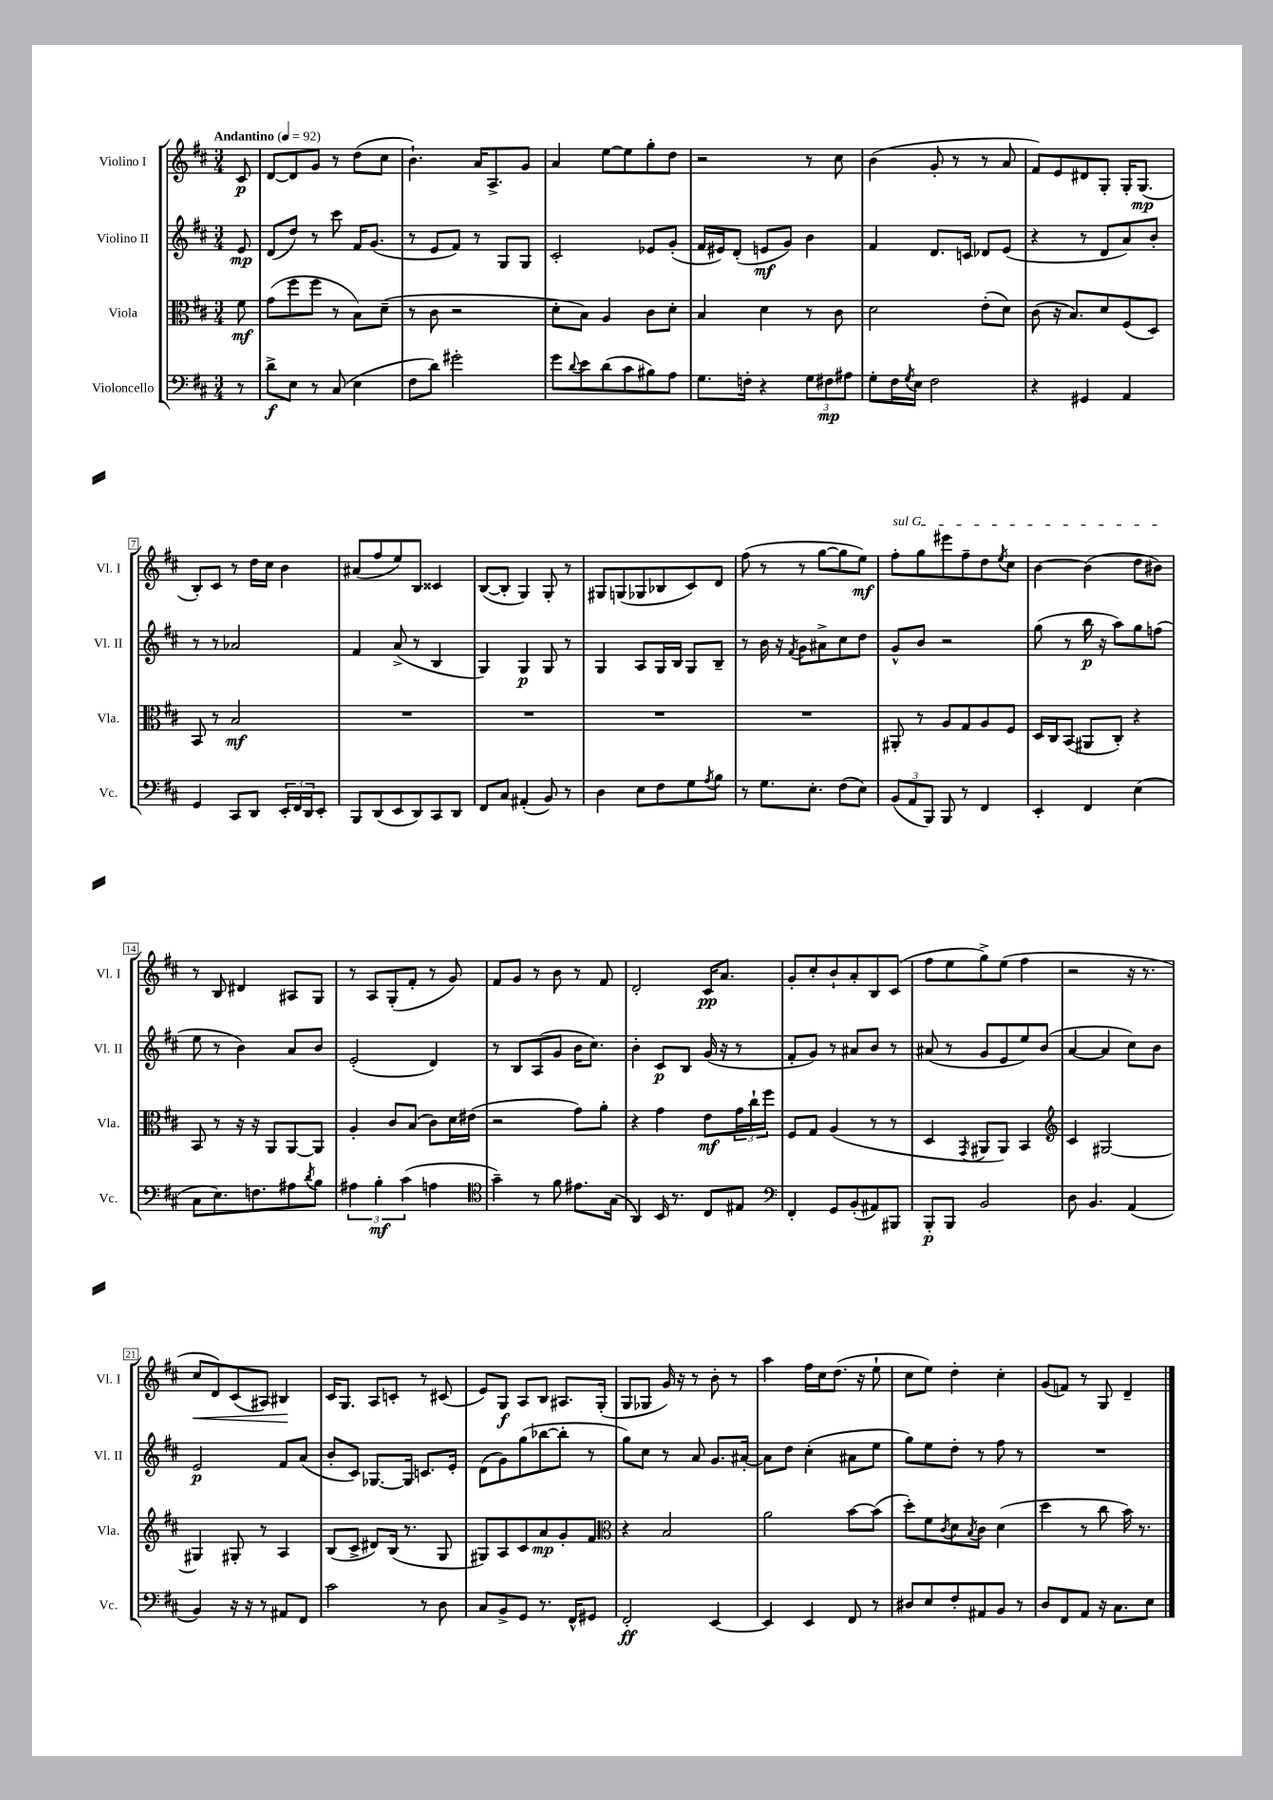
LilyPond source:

<<
\new StaffGroup <<
\new Staff = "s0" \with { instrumentName = "Violino I" shortInstrumentName = "Vl. I" } {
    \clef treble \key d \major \numericTimeSignature \time 3/4 \partial 8 \tempo "Andantino" 4 = 92
    cis'8\p |
    d'8~ d'8 g'8 r8 d''8( cis''8 |
    b'4.-!) a'16 a8.-> g'8 |
    a'4 e''8~ e''8 g''8-. d''8 |
    r2 r8 cis''8 |
    b'4( g'8-. r8 r8 a'8 |
    fis'8) e'8 dis'8 g8-. g16-. g8.\mp( |
    b8-.) cis'8 r8 d''16 cis''16 b'4 |
    ais'8( fis''8 e''8) b8 cisis'4 |
    b8~( b8-. g4) g8-. r8 |
    gis8 g8( ges8 bes8 cis'8) d'8 |
    fis''8( r8 r8 g''8~ g''8 e''8\mf) |
    \once \override TextSpanner.bound-details.left.text = \markup { \italic "sul G" } fis''8-.\startTextSpan g''8 eis'''8 fis''8-- d''8 \acciaccatura { e''8 } cis''8 |
    b'4~ b'4( d''8 bis'8\stopTextSpan) |
    r8 b8 dis'4 ais8 g8 |
    r8 a8 g8-.( fis'8-. r8 g'8) |
    fis'8 g'8 r8 b'8 r8 fis'8 |
    d'2-. cis'16\pp a'8. |
    g'8-. cis''8-. b'8-! a'8-. b8 cis'8( |
    fis''8 e''8 g''8->) e''8( fis''4 |
    r2 r16 r8. |
    cis''8\< d'8) cis'8( ais8) bis4\! |
    cis'16 g8. a8 c'8-. r8 cis'8( |
    e'8) g8\f a8 b8 ais8. g16-.( |
    g8 ges8 g'16) r16 r8 b'8-. r8 |
    a''4 fis''16 cis''16 d''8.( r16 e''8-! |
    cis''8 e''8) d''4-. cis''4-. |
    g'8( f'8) r8 g8 d'4-- \bar "|." |
}
\new Staff = "s1" \with { instrumentName = "Violino II" shortInstrumentName = "Vl. II" } {
    \clef treble \key d \major \numericTimeSignature \time 3/4 \partial 8
    e'8\mp |
    d'8( d''8) r8 cis'''8 fis'16 g'8.( |
    r8 e'8 fis'8) r8 g8 g8 |
    cis'2-. ees'8 g'8-.( |
    fis'16 eis'16) d'8-.( e'8\mf g'8) b'4 |
    fis'4 d'8. c'16 des'8 e'8( |
    r4 r8 d'8 a'8) b'8-. |
    r8 r8 aes'2 |
    fis'4 a'8->( r8 b4 |
    g4) g4\p g8 r8 |
    g4 a8 g16 b16 g8 b8-- |
    r8 b'16 r16 \acciaccatura { fis'8 } g'8 ais'8-> cis''8 d''8 |
    g'8-^ b'8 r2 |
    g''8( r8 b''16\p r16 a''8) g''8 f''8( |
    e''8 r8 b'4) a'8 b'8 |
    e'2-.( d'4) |
    r8 b8 a8( g'8 b'16 cis''8.) |
    b'4-. cis'8\p b8 g'16( r16 r8 |
    fis'8-. g'8) r8 ais'8 b'8 r8 |
    ais'8( r8 g'8 e'8 e''8) b'8( |
    a'4~ a'4 cis''8) b'8 |
    e'2\p fis'8 a'8( |
    b'8-. cis'8) ges8.~ ges16 c'8. e'16-. |
    d'8( g'8) g''8( bes''8~ bes''8-. r8 |
    g''8) cis''8 r8 a'8 g'8. ais'16~-. |
    ais'8 d''8 cis''4-.( ais'8 e''8 |
    g''8) e''8 d''8-. r8 fis''8 r8 |
    R2. \bar "|." |
}
\new Staff = "s2" \with { instrumentName = "Viola" shortInstrumentName = "Vla." } {
    \clef alto \key d \major \numericTimeSignature \time 3/4 \partial 8
    fis'8\mf |
    g'8( fis''8 fis''8 r8 b8) d'8--( |
    r8 cis'8 r2 |
    d'8-. b8) a4 cis'8 d'8-. |
    b4 d'4 r8 cis'8 |
    d'2 e'8-.( d'8) |
    cis'8( r16 b8.) d'8 fis8( d8) |
    b,8 r8 b2\mf |
    R2. |
    R2. |
    R2. |
    R2. |
    ais,8-. r8 a8 g8 a8 fis8 |
    d16 cis16 b,8( ais,8 cis8-.) r4 |
    b,8 r8 r16 r16 a,8 a,8~ a,8 |
    a4-. cis'8 b8( cis'8) d'16 eis'16( |
    r2 g'8) a'8-. |
    r4 g'4 e'8\mf \tuplet 3/2 { g'16 cis''16-! fis''16 } |
    fis8 g8 a4( r8 r8 |
    d4 \acciaccatura { g,8 } ais,8 ais,8) b,4 |
    \clef treble cis'4 gis2~ |
    gis4 gis8-. r8 a4 |
    b8( cis'8-> dis'8) b16( r8. g8 |
    gis8) a8 cis'8 a'8\mp g'8-. fis'8 |
    \clef alto r4 b2 |
    a'2 b'8~ b'8( |
    d''8-.) fis'8 \acciaccatura { cis'8 } d'8 \acciaccatura { b8 } cis'8 d'4( |
    d''4 r8 cis''8 b'16) r8. \bar "|." |
}
\new Staff = "s3" \with { instrumentName = "Violoncello" shortInstrumentName = "Vc." } {
    \clef bass \key d \major \numericTimeSignature \time 3/4 \partial 8
    r8 |
    d'8->\f e8 r8 cis8( e4 |
    fis8 d'8) gis'2-. |
    g'8 \appoggiatura { d'8 } e'8 d'8( cis'8 bis8) a8 |
    g8. f16-. r4 \tuplet 3/2 { g8 fis8\mp ais8 } |
    g8-. fis16 \acciaccatura { g8 } e16 fis2 |
    r4 gis,4 a,4 |
    g,4 cis,8 d,8 \tuplet 3/2 { e,16-. fis,16 d,16 } e,8-. |
    b,,8 d,8( e,8 d,8) cis,8 d,8 |
    fis,8 cis8 ais,4-.( b,8) r8 |
    d4 e8 fis8 g8 \acciaccatura { a8 } b8 |
    r8 g8. e8.-. fis8( e8) |
    \tuplet 3/2 { b,8( a,8 b,,8) } b,,8 r8 fis,4 |
    e,4-. fis,4 e4( |
    cis8 e8.) f8. ais8 \acciaccatura { d'8 } b8 |
    \tuplet 3/2 { ais4 b4-.\mf cis'4( } a4 |
    \clef tenor g'4--) r8 fis'8 eis'8. g16( |
    a,4) b,16 r8. cis8 eis8 |
    \clef bass fis,4-. g,8 b,8-.( ais,8) bis,,8 |
    b,,8-.\p b,,8 b,2 |
    d8 b,4. a,4( |
    b,4) r16 r16 r8 ais,8 fis,8 |
    cis'2 r8 d8 |
    cis8 b,8-> g,8 r8. fis,16-^ gis,8 |
    fis,2-.\ff e,4~ |
    e,4 e,4 fis,8 r8 |
    dis8 e8 fis8-. ais,8 b,8 r8 |
    d8 fis,8 a,8 r16 cis8. e8 \bar "|." |
}
>>
>>
\layout { \context { \Score \override BarNumber.stencil = #(make-stencil-boxer 0.1 0.3 ly:text-interface::print) } }
